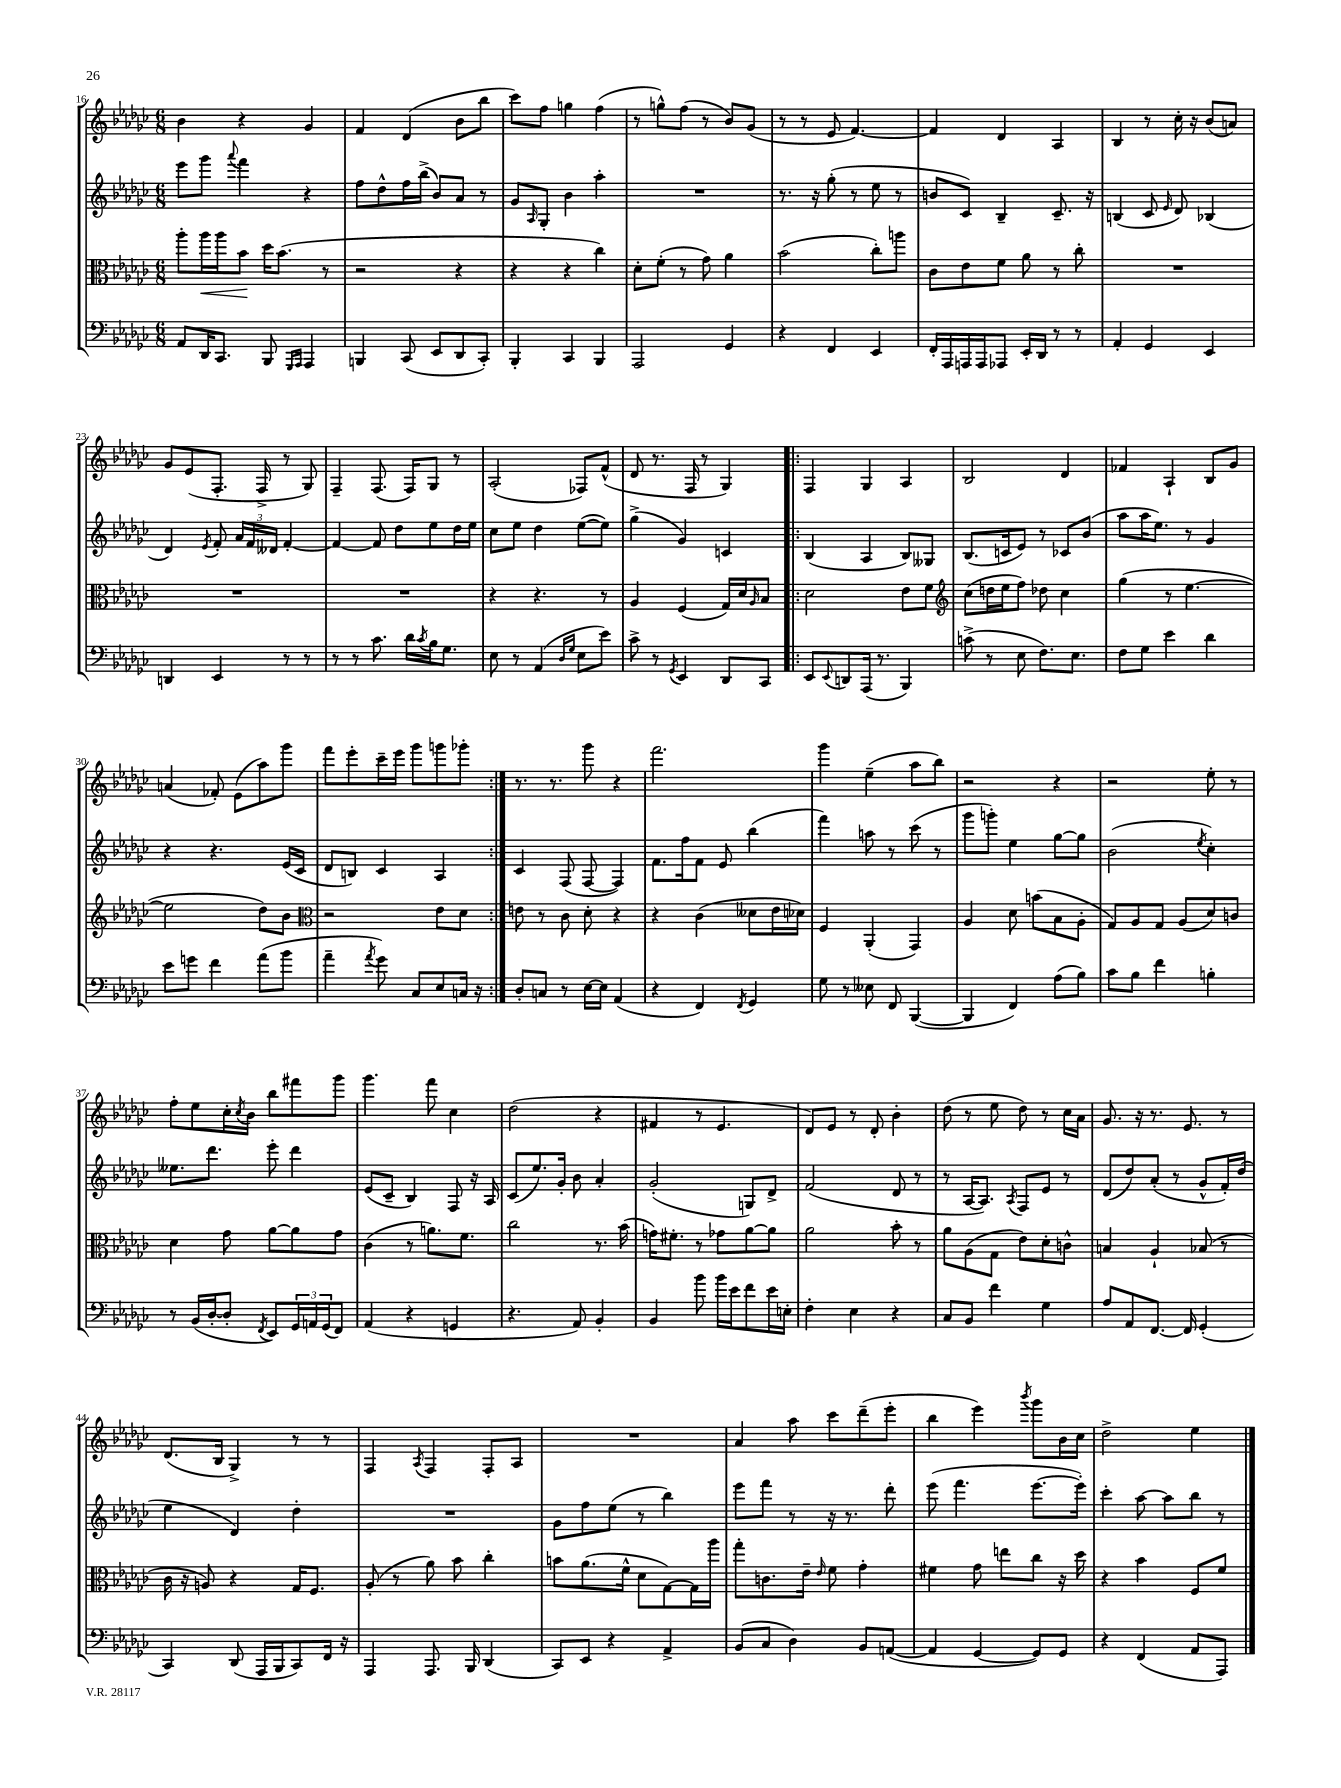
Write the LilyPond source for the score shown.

<<
\new StaffGroup <<
\new Staff = "s0" {
    \clef treble \key ges \major \numericTimeSignature \time 6/8
    bes'4 r4 ges'4 |
    f'4 des'4( bes'8 bes''8 |
    ces'''8) f''8 g''4 f''4( |
    r8 g''8-^) f''8( r8 bes'8) ges'8( |
    r8 r8 ees'8 f'4.~) |
    f'4 des'4 aes4 |
    bes4 r8 ces''16-. r16 bes'8( a'8) |
    ges'8 ees'8( f8.-. f16-> r8 ges8) |
    f4-- f8.( f16) ges8 r8 |
    aes2-.( fes8) f'8-^( |
    des'8 r8. f16 r8 ges4) |
    \repeat volta 2 { f4 ges4 aes4 |
    bes2 des'4 |
    fes'4 aes4-! bes8 ges'8 |
    a'4( fes'8-.) ees'8( aes''8) ges'''8 |
    f'''8 ees'''8-. ces'''16-- ees'''16 ges'''8 g'''8 ges'''8-. | }
    r8. r8. ges'''8 r4 |
    f'''2. |
    ges'''4 ees''4--( aes''8 bes''8) |
    r2 r4 |
    r2 ees''8-. r8 |
    f''8-. ees''8 ces''16-. \acciaccatura { ces''8 } bes'16 bes''8 fis'''8 ges'''8 |
    ges'''4. f'''8 ces''4 |
    des''2( r4 |
    fis'4 r8 ees'4. |
    des'8) ees'8 r8 des'8-. bes'4-. |
    des''8( r8 ees''8 des''8) r8 ces''16 aes'16 |
    ges'8. r16 r8. ees'8. r8 |
    des'8.( bes16 ges4->) r8 r8 |
    f4 \acciaccatura { aes8 } f4 f8-. aes8 |
    R2. |
    aes'4 aes''8 ces'''8 des'''8--( ees'''8-. |
    bes''4 ees'''4) \acciaccatura { bes'''8 } ges'''8 bes'16 ces''16 |
    des''2-> ees''4 \bar "|." |
}
\new Staff = "s1" {
    \clef treble \key ges \major \numericTimeSignature \time 6/8
    ees'''8 ges'''8 \appoggiatura { aes'''8 } f'''4 r4 |
    f''8 des''8-^ f''16 bes''16->( bes'8) aes'8 r8 |
    ges'8 \grace { aes16 } ges8-. bes'4 aes''4-. |
    R2. |
    r8. r16 ges''8-.( r8 ees''8 r8 |
    b'8 ces'8) bes4-- ces'8.-- r16 |
    b4( ces'8 \grace { ees'16 } des'8) bes4( |
    des'4) \acciaccatura { ees'8 } f'8-. \tuplet 3/2 { aes'16 f'16 deses'16 } f'4~-. |
    f'4~ f'8 des''8 ees''8 des''16 ees''16 |
    ces''8 ees''8 des''4 ees''8~( ees''8) |
    ges''4->( ges'4) c'4 |
    \repeat volta 2 { bes4( aes4 bes8) geses8 |
    bes8.( c'16 ees'8) r8 ces'8 bes'8( |
    aes''8 aes''16 ees''8.) r8 ges'4 |
    r4 r4. ees'16( ces'16 |
    des'8 b8) ces'4 aes4 | }
    ces'4 f8( f8~ f4) |
    f'8. f''16 f'8 ees'8 bes''4( |
    f'''4) a''8 r8 ces'''8( r8 |
    ges'''8 g'''8-.) ees''4 ges''8~ ges''8 |
    bes'2( \acciaccatura { ees''8 } ces''4-.) |
    eeses''8. des'''8. ees'''8-. des'''4 |
    ees'8( ces'8-- bes4) f8 r16 aes16 |
    ces'8( ees''8.) ges'16-. bes'8 aes'4-. |
    ges'2-.( g8) des'8-> |
    f'2( des'8 r8 |
    r8 aes16~ aes8.) \acciaccatura { aes8 } f8 ees'8 r8 |
    des'8( des''8) aes'8-.( r8 ges'8-^ f'16-.) des''16( |
    ees''4 des'4) des''4-. |
    R2. |
    ges'8 f''8 ees''8( r8 bes''4) |
    ees'''8 f'''8 r8 r16 r8. des'''8-. |
    ees'''8( f'''4. ees'''8.~ ees'''16-.) |
    ces'''4-. aes''8~ aes''8 bes''8 r8 \bar "|." |
}
\new Staff = "s2" {
    \clef alto \key ges \major \numericTimeSignature \time 6/8
    aes''8-. aes''16\< aes''16 bes'8\! des''16 bes'8.( r8 |
    r2 r4 |
    r4 r4 ces''4) |
    des'8-. f'8-.( r8 ges'8) aes'4 |
    bes'2( ces''8-.) a''8 |
    ces'8 ees'8 f'8 aes'8 r8 ces''8-. |
    R2. |
    R2. |
    R2. |
    r4 r4. r8 |
    aes4 f4( ges16) des'16 \grace { aes16 } bes8 |
    \repeat volta 2 { des'2 ees'8 f'8 |
    \clef treble ces''8( d''16 ees''16 f''8) des''8 ces''4 |
    ges''4( r8 ees''4.~ |
    ees''2 des''8) bes'8 |
    \clef alto r2 ees'8 des'8 | }
    e'8 r8 ces'8 des'8-. r4 |
    r4 ces'4( deses'8 ees'16 des'16) |
    f4 aes,4-.( ges,4) |
    aes4 des'8 b'8( bes8 aes8-. |
    ges8) aes8 ges8 aes8( des'8) c'8 |
    des'4 ges'8 aes'8~ aes'8 ges'8 |
    ces'4( r8 a'8.) f'8. |
    ces''2 r8. bes'16( |
    g'16) fis'8.-. r8 ges'8 aes'8~ aes'8 |
    aes'2 bes'8-. r8 |
    aes'8 aes8( ges8 ees'8) des'8-. c'8-^ |
    b4 aes4-! bes8( r8 |
    ces'16 r16 a8) r4 ges16 f8. |
    aes8-.( r8 aes'8) bes'8 ces''4-. |
    b'8 aes'8.( f'16-^ des'8 ges8~) ges16 aes''16 |
    ges''8-. c'8. ees'16-- \grace { ees'16 } f'8 ges'4-. |
    fis'4 ges'8 e''8 ces''8 r16 des''16 |
    r4 bes'4 f8 f'8 \bar "|." |
}
\new Staff = "s3" {
    \clef bass \key ges \major \numericTimeSignature \time 6/8
    aes,8 des,16 ces,8. bes,,8 \grace { ges,,16 aes,,16 } aes,,4 |
    b,,4 ces,8( ees,8 des,8 ces,8-.) |
    bes,,4-. ces,4 bes,,4 |
    aes,,2 ges,4 |
    r4 f,4 ees,4 |
    f,16-. aes,,16 a,,16 a,,16 aes,,8 ees,16-. des,16 r8 r8 |
    aes,4-. ges,4 ees,4 |
    d,4 ees,4 r8 r8 |
    r8 r8 ces'8. des'16 \acciaccatura { ces'8 } bes16 ges8. |
    ees8 r8 aes,4( \grace { des16 ges16 } ees8 ees'8) |
    ces'8-> r8 \acciaccatura { ges,8 } ees,4 des,8 ces,8 |
    \repeat volta 2 { ees,8 \appoggiatura { ees,8 } d,8 aes,,16( r8. bes,,4) |
    c'8->( r8 ees8 f8.) ees8. |
    f8 ges8 ees'4 des'4 |
    ees'8 g'8 f'4 aes'8( bes'8 |
    aes'4-- \acciaccatura { aes'8 } ges'8) ces8 ees8 c16 r16 | }
    des8-. c8 r8 ees16~ ees16 aes,4( |
    r4 f,4) \acciaccatura { f,8 } ges,4 |
    ges8 r8 eeses8 f,8 bes,,4~( |
    bes,,4 f,4) aes8( bes8) |
    ces'8 bes8 f'4 b4-. |
    r8 bes,16( des16~-. des8-. \acciaccatura { f,8 } ees,8) \tuplet 3/2 { ges,16 a,16 ges,16( } f,8) |
    aes,4( r4 g,4 |
    r4. aes,8) bes,4-. |
    bes,4 bes'8 bes'16 ees'16 f'8 ees'16 e16-. |
    f4-. ees4 r4 |
    ces8 bes,8 f'4 ges4 |
    aes8 aes,8 f,8.~ f,16 ges,4-.( |
    ces,4) des,8( aes,,16 bes,,16 ces,8) f,16 r16 |
    aes,,4 aes,,8. bes,,16 des,4( |
    ces,8) ees,8 r4 aes,4-> |
    bes,8( ces8 des4) bes,8 a,8~( |
    a,4 ges,4~ ges,8) ges,8 |
    r4 f,4( aes,8 aes,,8) \bar "|." |
}
>>
>>
\layout { \context { \Score currentBarNumber = #16 } }
